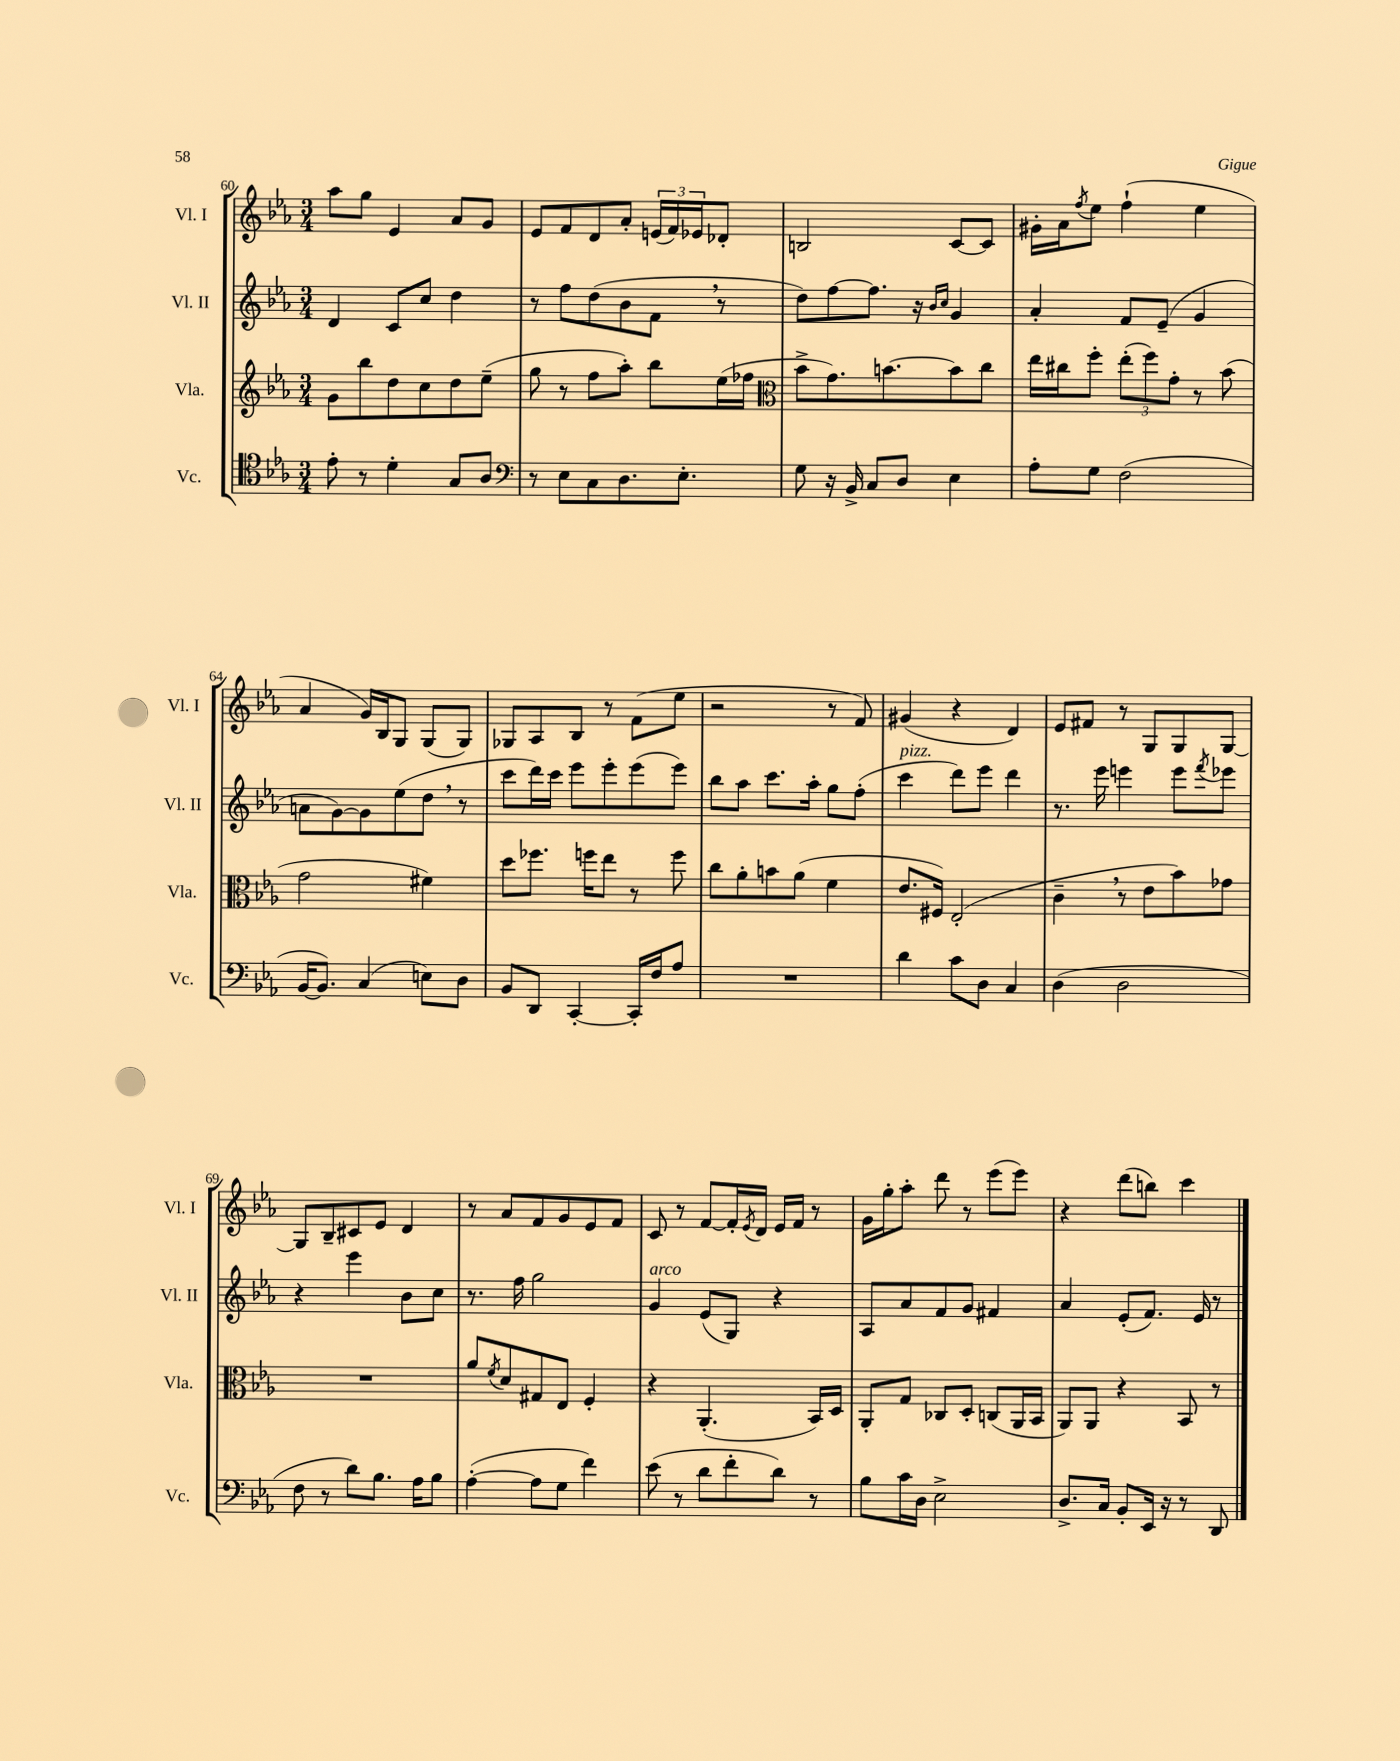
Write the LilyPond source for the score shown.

<<
\new StaffGroup <<
\new Staff = "s0" \with { instrumentName = "Vl. I" shortInstrumentName = "Vl. I" } {
    \clef treble \key ees \major \numericTimeSignature \time 3/4
    aes''8 g''8 ees'4 aes'8 g'8 |
    ees'8 f'8 d'8 aes'8-. \tuplet 3/2 { e'16( f'16) ees'16 } des'8-. |
    b2 c'8~ c'8 |
    gis'16-. aes'16 \acciaccatura { f''8 } ees''8 f''4-!( ees''4 |
    aes'4 g'16) bes16 g8 g8( g8) |
    ges8 aes8 bes8 r8 f'8( ees''8 |
    r2 r8 f'8) |
    gis'4( r4 d'4) |
    ees'8 fis'8 r8 g8 g8 g8~ |
    g8 bes8-- cis'8 ees'8 d'4 |
    r8 aes'8 f'8 g'8 ees'8 f'8 |
    c'8 r8 f'8~ f'16-. \acciaccatura { ees'8 } d'16 ees'16 f'16 r8 |
    g'16 g''16-. aes''8-. d'''8 r8 ees'''8( ees'''8) |
    r4 d'''8( b''8) c'''4 \bar "|." |
}
\new Staff = "s1" \with { instrumentName = "Vl. II" shortInstrumentName = "Vl. II" } {
    \clef treble \key ees \major \numericTimeSignature \time 3/4
    d'4 c'8 c''8 d''4 |
    r8 f''8 d''8( bes'8 f'8 \breathe r8 |
    d''8) f''8~ f''8. r16 \grace { bes'16 c''16 } g'4 |
    aes'4-. f'8 ees'8--( g'4 |
    a'8 g'8~) g'8 ees''8( d''8 \breathe r8 |
    c'''8 d'''16) c'''16 ees'''8 ees'''8-. ees'''8( ees'''8) |
    bes''8 aes''8 c'''8. aes''16-. g''8 f''8-.( |
    c'''4^\markup { \italic "pizz." } d'''8) ees'''8 d'''4 |
    r8. ees'''16 e'''4 e'''8 \acciaccatura { f'''8 } ees'''8 |
    r4 ees'''4 bes'8 c''8 |
    r8. f''16 g''2 |
    g'4^\markup { \italic "arco" } ees'8( g8) r4 |
    aes8 aes'8 f'8 g'8 fis'4 |
    aes'4 ees'8-.( f'8.) ees'16 r8 \bar "|." |
}
\new Staff = "s2" \with { instrumentName = "Vla." shortInstrumentName = "Vla." } {
    \clef treble \key ees \major \numericTimeSignature \time 3/4
    g'8 bes''8 d''8 c''8 d''8 ees''8--( |
    g''8 r8 f''8 aes''8-.) bes''8 ees''16( fes''16 |
    \clef alto bes'8-> g'8.) b'8.~ b'8 c''8 |
    ees''16 cis''16 f''8-. \tuplet 3/2 { ees''8-.( f''8) g'8-. } r8 bes'8( |
    g'2 fis'4) |
    d''8 fes''8. f''16 ees''8 r8 f''8 |
    c''8 aes'8-. b'8 aes'8( f'4 |
    ees'8. fis16) ees2-.( |
    c'4-- \breathe r8 ees'8 bes'8) ges'8 |
    R2. |
    aes'8 \acciaccatura { f'8 } d'8 gis8 ees8 f4-. |
    r4 aes,4.-.( bes,16) d16 |
    aes,8-. g8 ces8 d8-. c8( aes,16 bes,16 |
    aes,8) aes,8 r4 bes,8 r8 \bar "|." |
}
\new Staff = "s3" \with { instrumentName = "Vc." shortInstrumentName = "Vc." } {
    \clef tenor \key ees \major \numericTimeSignature \time 3/4
    ees'8-. r8 d'4-. g8 aes8 |
    \clef bass r8 ees8 c8 d8. ees8.-. |
    g8 r16 bes,16-> c8 d8 ees4 |
    aes8-. g8 f2( |
    bes,16~ bes,8.) c4( e8) d8 |
    bes,8 d,8 c,4~-. c,16-. f16 aes8 |
    R2. |
    d'4 c'8 d8 c4 |
    d4( d2 |
    f8 r8 d'8) bes8. aes16 bes8 |
    aes4~-.( aes8 g8 f'4) |
    ees'8( r8 d'8 f'8-. d'8) r8 |
    bes8 c'16 d16 ees2-> |
    d8.-> c16 bes,8-. ees,16 r16 r8 d,8 \bar "|." |
}
>>
>>
\layout { \context { \Score currentBarNumber = #60 } }
